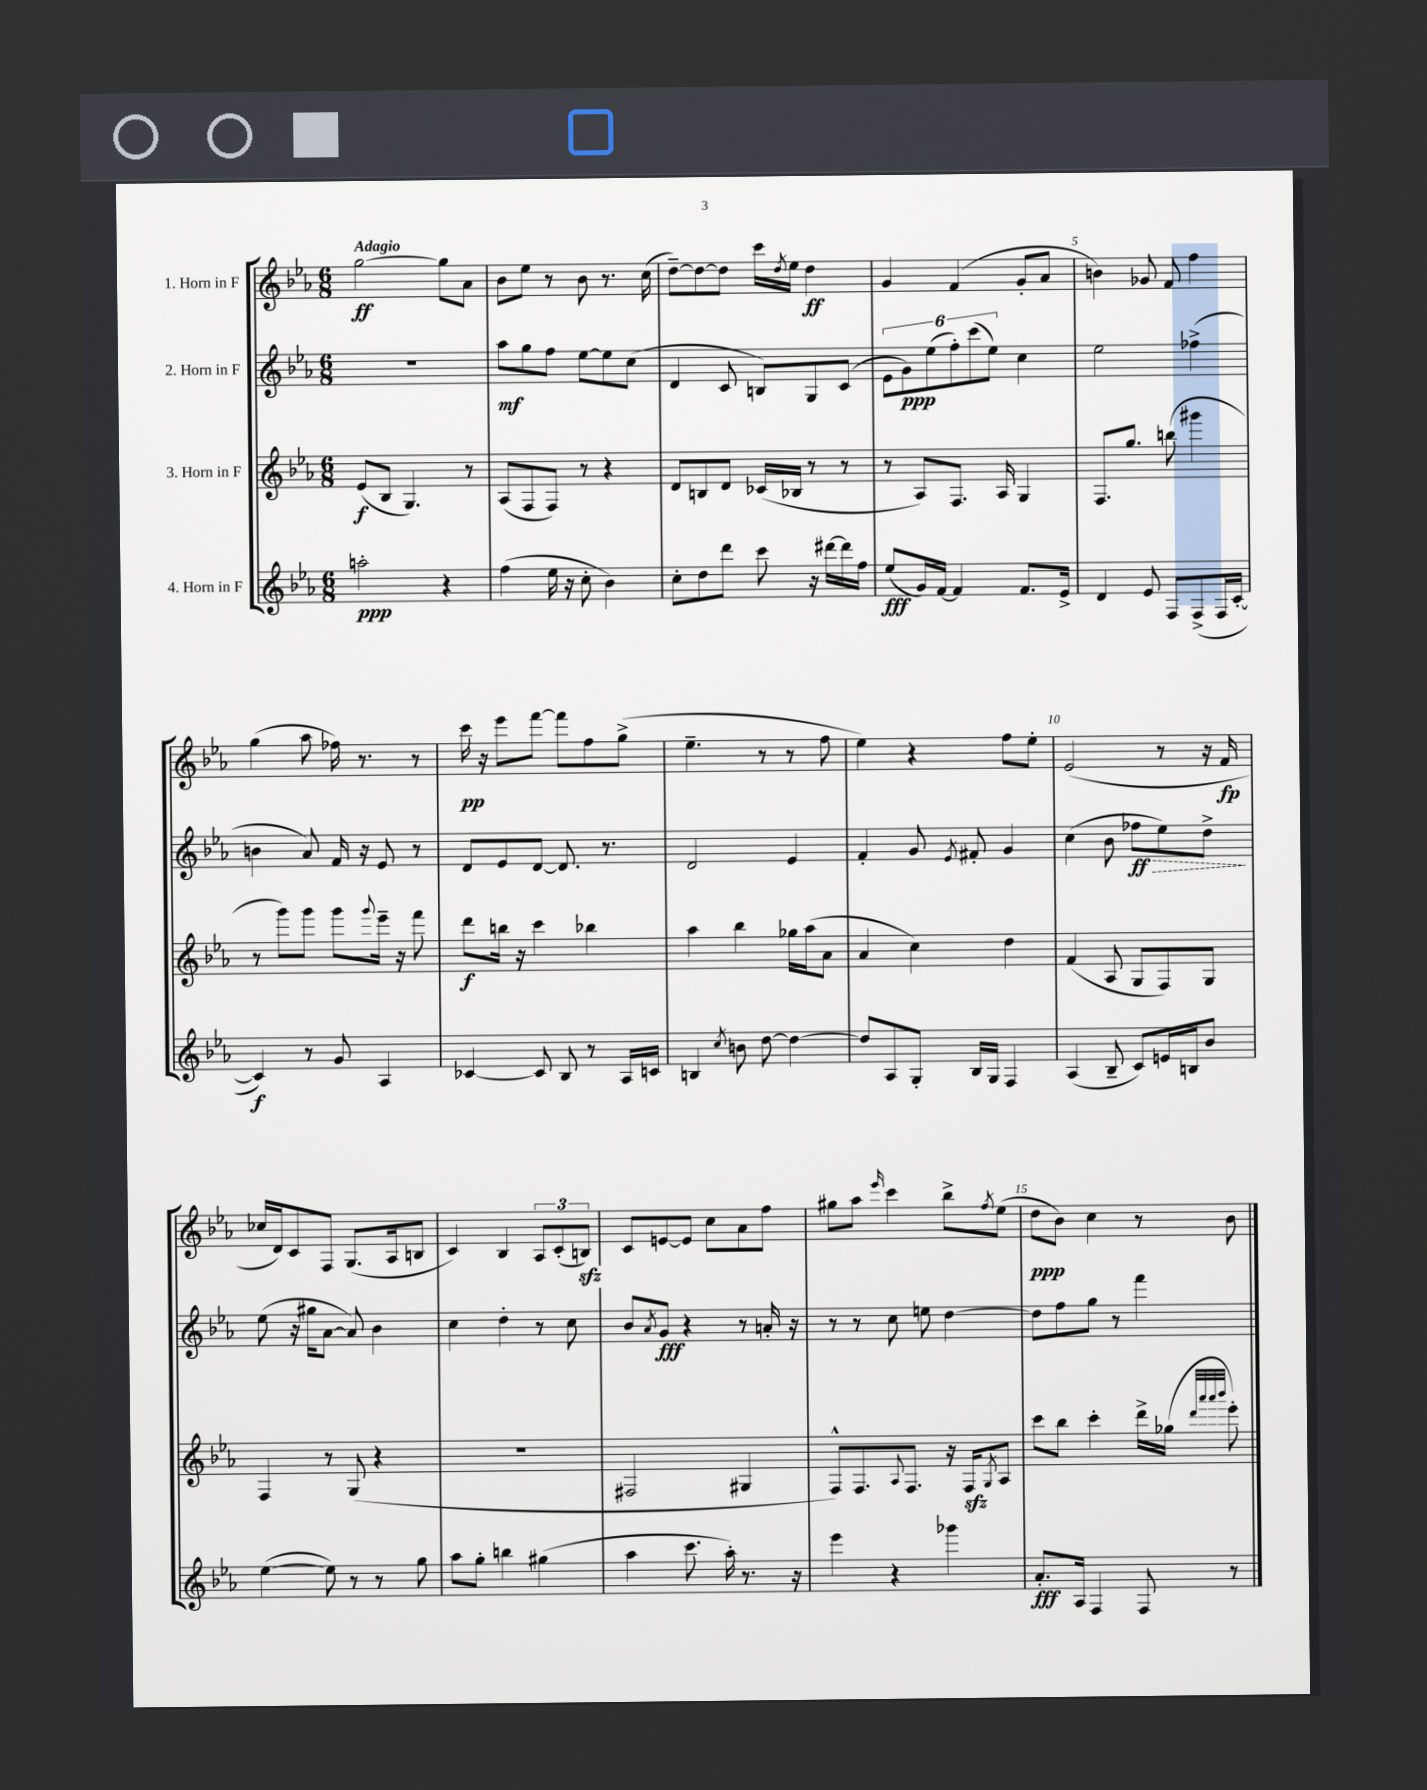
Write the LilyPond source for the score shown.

<<
\new StaffGroup <<
\new Staff = "s0" \with { instrumentName = "1. Horn in F" } {
    \clef treble \key ees \major \numericTimeSignature \time 6/8 \tempo "Adagio"
    g''2~\ff g''8 aes'8 |
    bes'8 ees''8 r8 bes'8 r8. c''16( |
    d''8~--) d''8~ d''8 c'''16 \acciaccatura { d''8 } ees''16 d''4\ff |
    g'4 f'4( g'8-. aes'8 |
    b'4) ges'8 f'8 f''4 |
    g''4( aes''8 fes''16) r8. r8 |
    c'''16\pp r16 ees'''8 f'''8~ f'''8 f''8 g''8->( |
    ees''4.-- r8 r8 f''8 |
    ees''4) r4 f''8 ees''8-. |
    ees'2( r8 r16 f'16\fp |
    ces''16 d'16) c'8 f8 g8.( aes16 b8 |
    c'4) bes4 \tuplet 3/2 { aes8 c'8-.( b8\sfz) } |
    c'8 e'8~ e'8 c''8 aes'8 f''8 |
    gis''8 aes''8 \grace { ees'''16 } c'''4 bes''8-> \acciaccatura { f''8 } ees''8( |
    d''8\ppp bes'8) c''4 r8 bes'8 \bar "|." |
}
\new Staff = "s1" \with { instrumentName = "2. Horn in F" } {
    \clef treble \key ees \major \numericTimeSignature \time 6/8
    R2. |
    aes''8\mf g''8 f''8 ees''8~ ees''8 c''8( |
    d'4 c'8 b8) g8 c'8( |
    \tuplet 6/4 { ees'8 g'8\ppp) ees''8( f''8-.) c'''8( ees''8) } c''4 |
    ees''2 fes''4->( |
    b'4 aes'8) f'16 r16 ees'8 r8 |
    d'8 ees'8 d'8~ d'8. r8. |
    d'2 ees'4 |
    f'4-. g'8 \acciaccatura { ees'8 } fis'8-. g'4 |
    c''4( bes'8 \once \override Hairpin.style = #'dashed-line fes''8\ff\> ees''8) d''8->\! |
    ees''8( r16 gis''16 aes'8~ aes'8) bes'4 |
    c''4 d''4-. r8 c''8 |
    bes'8 \acciaccatura { aes'8 } g'8\fff r4 r8 a'16-. r16 |
    r8 r8 c''8 e''8 d''4~ |
    d''8 f''8 g''8 r8 f'''4 \bar "|." |
}
\new Staff = "s2" \with { instrumentName = "3. Horn in F" } {
    \clef treble \key ees \major \numericTimeSignature \time 6/8
    ees'8\f( bes8 g4.) r8 |
    aes8( f8 f8) r8 r4 |
    d'8 b8 d'8 ces'16( bes16 r8 r8 |
    r8 aes8) f8. aes16 g4 |
    f8. g''8. b''8( gis'''4 |
    r8 g'''8) g'''8 g'''8 \appoggiatura { g'''8 } ees'''16-- r16 f'''8 |
    d'''8\f b''16 r16 c'''4 bes''4 |
    aes''4 bes''4 ges''16 aes''16( aes'8 |
    aes'4 c''4) d''4 |
    f'4( aes8 g8 f8) g8 |
    f4 r8 g8( r4 |
    R2. |
    fis2 gis4 |
    f8-^) f8. \appoggiatura { aes8 } f8. r16 f16\sfz \acciaccatura { g8 } aes8 |
    c'''8 bes''8 c'''4-. d'''16-> ges''16( \grace { d'''32 aes'''32 aes'''32 bes'''32 } ees'''8-.) \bar "|." |
}
\new Staff = "s3" \with { instrumentName = "4. Horn in F" } {
    \clef treble \key ees \major \numericTimeSignature \time 6/8
    a''2-.\ppp r4 |
    f''4( ees''16 r16 c''8-. bes'4) |
    c''8-. d''8 d'''8 c'''8 r16 dis'''16~ dis'''16 f''16 |
    ees''8\fff( g'16) f'16~ f'4 f'8. ees'16-> |
    d'4 ees'8 f8 f8->( f16 c'16~-. |
    c'4\f) r8 g'8 aes4 |
    ces'4~ ces'8 bes8 r8 aes16 c'16 |
    b4 \acciaccatura { c''8 } b'8 d''8~ d''4~ |
    d''8 aes8 g8-. bes16 g16 f4 |
    aes4( bes8-- c'8) e'16 b16 bes'8 |
    ees''4~( ees''8) r8 r8 g''8 |
    aes''8 g''8-. b''4 gis''4( |
    aes''4 c'''8. aes''16-.) r8. r16 |
    ees'''4 r4 ges'''4 |
    aes'8.-.\fff aes16 f4 f8 r8 \bar "|." |
}
>>
>>
\layout { \context { \Score \override BarNumber.break-visibility = ##(#f #t #t) barNumberVisibility = #(every-nth-bar-number-visible 5) } }
